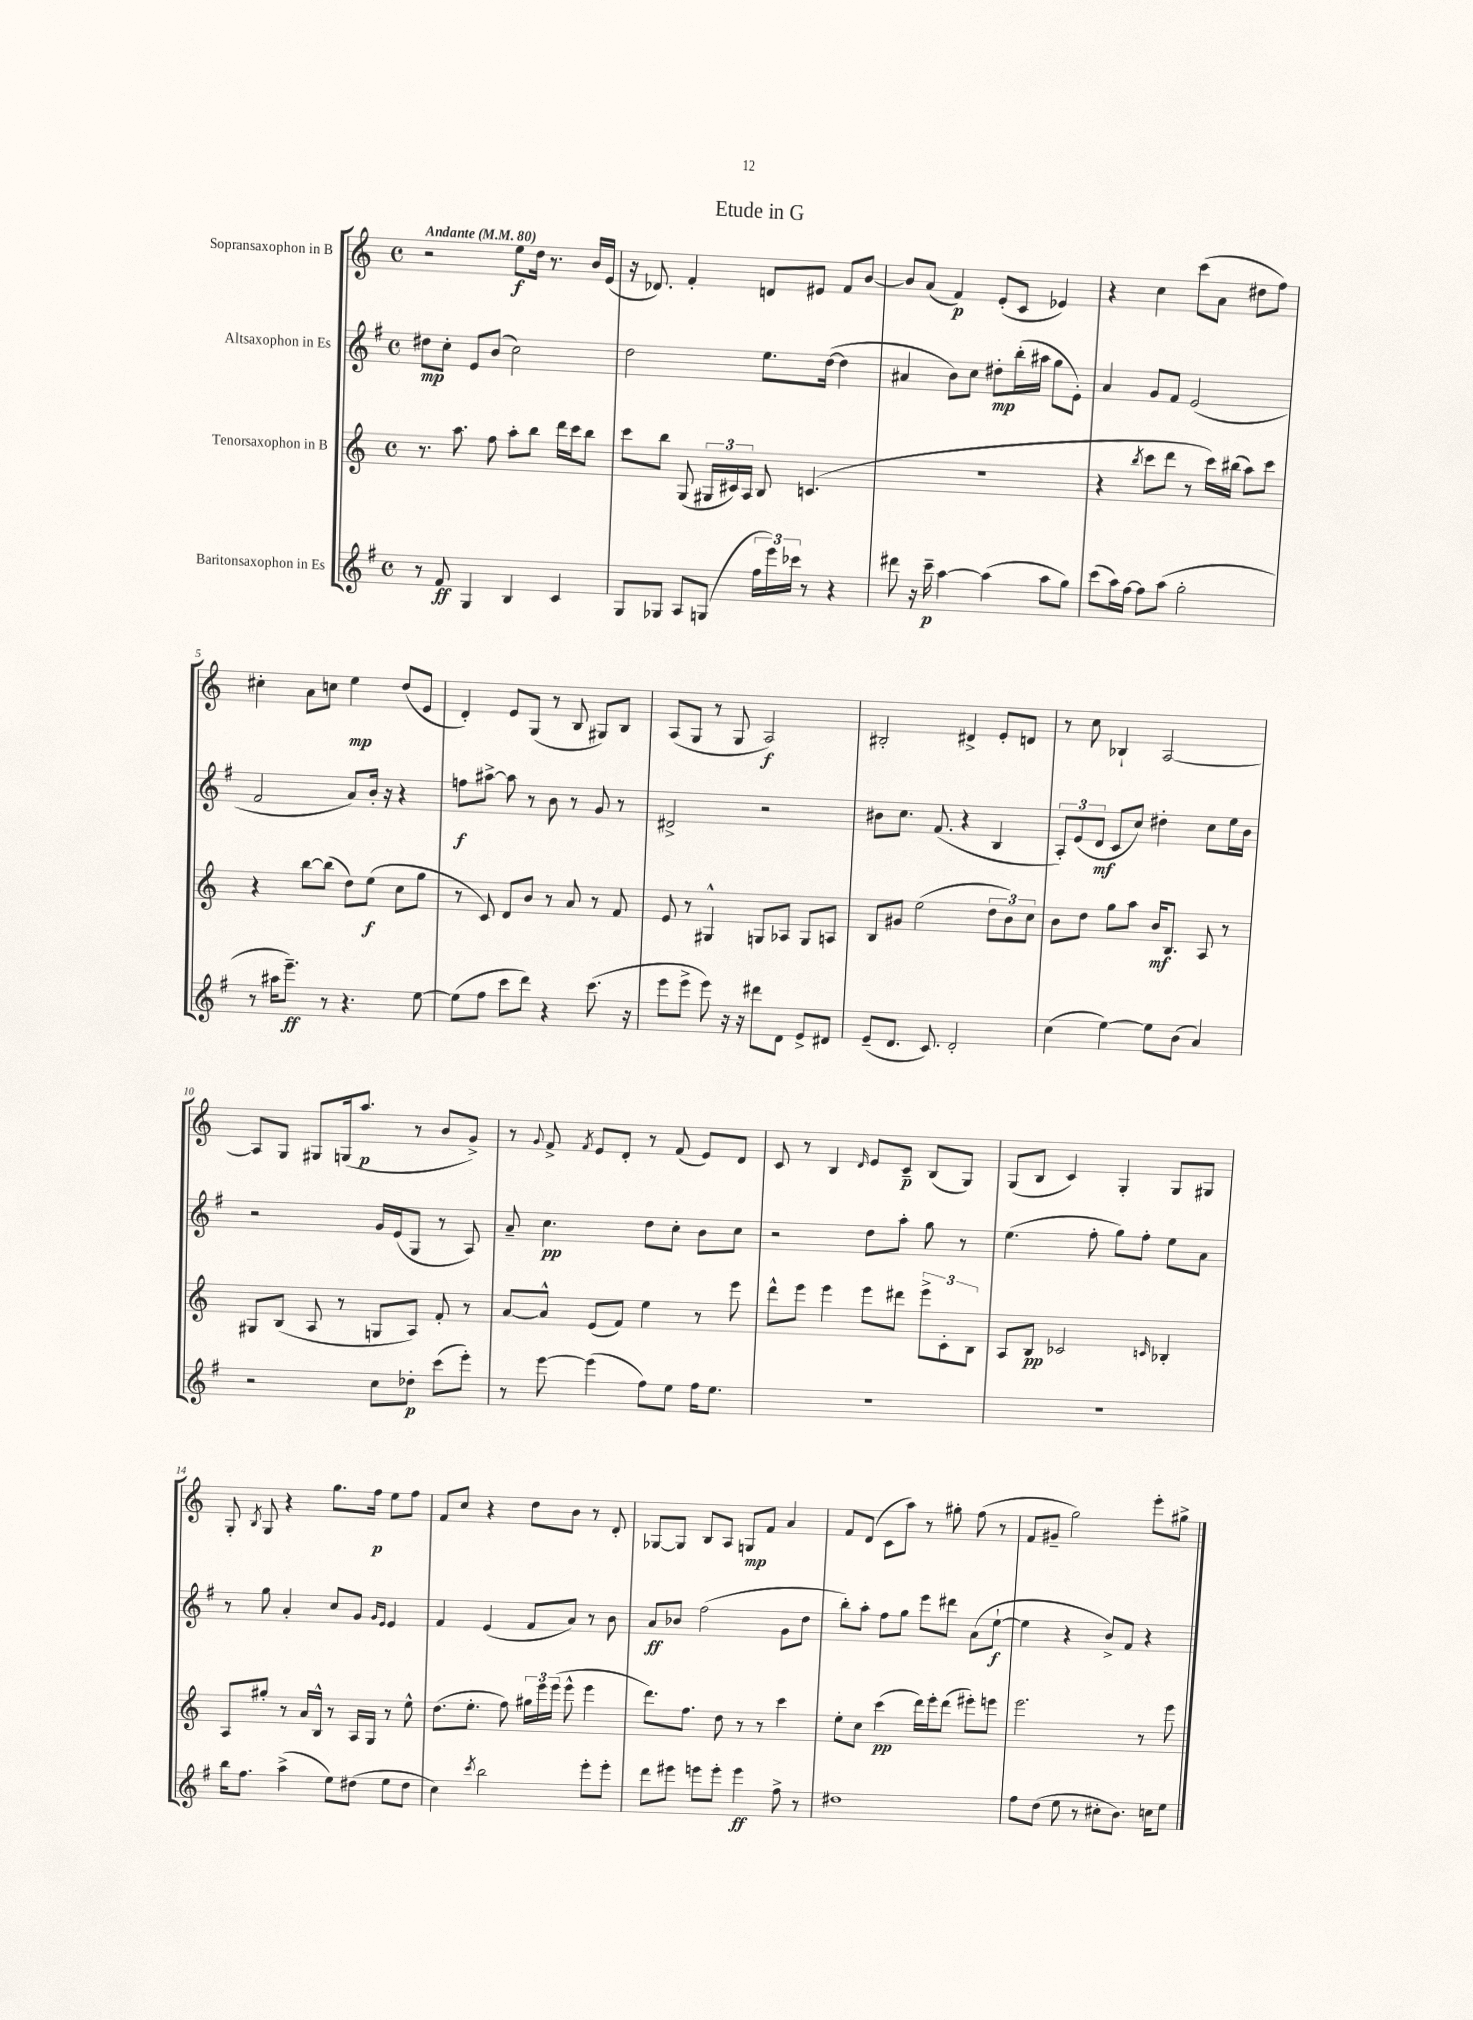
\header { title = "Etude in G" }
<<
\new StaffGroup <<
\new Staff = "s0" \with { instrumentName = "Sopransaxophon in B" } {
    \clef treble \key c \major \defaultTimeSignature \time 4/4 \tempo "Andante" 4 = 80
    \autoBeamOff r2 e''8[\f d''16] r8. b'16[ e'16]( |
    r16 des'8.) f'4-. d'8[ eis'8] f'8[ b'8]~ |
    b'8[ a'8]( f'4\p) e'8[-.( c'8] ees'4) |
    r4 c''4 c'''8[( a'8] dis''8[ f''8]) |
    cis''4-. a'8[ c''8] e''4\mp d''8[( e'8] |
    d'4-.) e'8[ g8]( r8 b8 gis8[) b8] |
    a8[( g8] r8 g8 a2\f) |
    bis2-. dis'4-> e'8[-. d'8] |
    r8 c''8 bes4-! a2~ |
    a8[ g8] gis8[ g16( a''8.]\p r8 b'8[ g'8]->) |
    r8 \appoggiatura { g'8 } f'8-> \acciaccatura { f'8 } e'8[ d'8]-. r8 f'8( e'8[) d'8] |
    c'8 r8 b4 \grace { d'16 } e'8[ c'8]--\p b8[( g8]) |
    g8[( b8] c'4) g4-. g8[ gis8] |
    g8-. \acciaccatura { b8 } g8 r4 g''8.[ f''16]\p e''8[ f''8] |
    f'8[ c''8] r4 d''8[ b'8] r8 d'8-. |
    ges8[~ ges8] b8[ a8] g8[\mp f'8] a'4 |
    f'8[ d'8]( c'8[ a''8]) r8 gis''8-. f''8( r8 |
    f'8[ gis'8]-- g''2) e'''8[-. gis''8]-> \bar "|." |
}
\new Staff = "s1" \with { instrumentName = "Altsaxophon in Es" } {
    \clef treble \key g \major \defaultTimeSignature \time 4/4
    \autoBeamOff dis''8[\mp c''8]-. e'8[ b'8]( c''2) |
    d''2 e''8.[ d''16]~( d''4 |
    ais'4 b'8[) c''8] dis''8[-.\mp b''16-.( ais''16] g''8[ e'8]-.) |
    a'4 g'8[ fis'8] e'2( |
    fis'2 a'8[) b'16]-. r16 r4 |
    f''8[\f ais''8]~-> ais''8 r8 b'8 r8 g'8 r8 |
    dis'2-> r2 |
    bis'8[ c''8.] fis'8.( r4 b4 |
    \tuplet 3/2 { a8[-.) e'8( d'8]\mf } c'8[ c''8]) dis''4-. c''8[ e''16 b'16] |
    r2 g'16[ e'16( g8] r8 a8) |
    a'8-- c''4.\pp d''8[ c''8]-. b'8[ c''8] |
    r2 d''8[ a''8]-. g''8 r8 |
    e''4.( fis''8-. g''8[) fis''8]-. e''8[ a'8] |
    r8 g''8 a'4-. c''8[ g'8] \grace { g'16[ e'16] } e'4 |
    fis'4 e'4( fis'8[ a'8]) r8 b'8 |
    a'8[\ff bes'8] fis''2( g'8[ d''8] |
    b''8[-.) a''8]-. fis''8[ g''8] e'''8[ dis'''8] a'8[( e''8]~-!\f |
    e''4 r4 b'8[->) fis'8] r4 \bar "|." |
}
\new Staff = "s2" \with { instrumentName = "Tenorsaxophon in B" } {
    \clef treble \key c \major \defaultTimeSignature \time 4/4
    \autoBeamOff r8. a''8. f''8 a''8[-. b''8] d'''16[ c'''16 b''8] |
    c'''8[ b''8] g8( \tuplet 3/2 { gis16[ cis'16) a16] } b8 c'4.( |
    r1 |
    r4 \acciaccatura { b''8 } c'''8[ d'''8] r8 c'''16[) bis''16]( a''8[) c'''8] |
    r4 b''8[~ b''8]( d''8[) e''8]\f( c''8[ g''8] |
    r8 c'8) d'8[ b'8] r8 a'8 r8 f'8 |
    e'8 r8 gis4-^ g8[ aes8] g8[ a8] |
    b8[ gis'8] e''2( \tuplet 3/2 { d''8[ b'8) c''8] } |
    b'8[ d''8] g''8[ a''8] b'16[\mf b8.] a8 r8 |
    gis8[ b8]( a8 r8 g8[ a8]) f'8-. r8 |
    a'8[~ a'8]-^ e'8[( f'8]) e''4 r8 e'''8 |
    d'''8[-^ e'''8] e'''4 e'''8[ dis'''8] \tuplet 3/2 { e'''8[-> c'8-. b8] } |
    a8[ b8]\pp ces'2 \grace { c'16 } bes4-. |
    a8[ gis''8]-. r8 a'16[ b16]-^ r8 a16[ g16] r8 e''8-^ |
    d''8.[( e''8.]-. f''8) \tuplet 3/2 { gis''16[ e'''16 e'''16]( } e'''8-^ e'''4 |
    d'''8.[) f''8.] d''8 r8 r8 c'''4 |
    e''8[-. c''8] c'''4\pp( d'''16[) e'''16-. d'''8]( eis'''8[-.) e'''8] |
    e'''2. r8 e'''8 \bar "|." |
}
\new Staff = "s3" \with { instrumentName = "Baritonsaxophon in Es" } {
    \clef treble \key g \major \defaultTimeSignature \time 4/4
    \autoBeamOff r8 fis'8\ff g4 b4 c'4 |
    g8[ ges8] a8[ g8]( \tuplet 3/2 { fis''16[ e'''16) ces'''16] } r8 r4 |
    dis'''8 r16 c'''16--\p a''4~ a''4( a''8[ g''8]) |
    c'''8[( a''16) fis''16]~ fis''8[ a''8]( g''2-. |
    r8 ais''16[ e'''8.]--\ff) r8 r4. e''8~ |
    e''8[( fis''8] c'''8[ d'''8]) r4 c'''8.( r16 |
    e'''8[ e'''8]-> e'''8) r16 r16 dis'''8[ d'8] e'8[-> dis'8] |
    e'8[--( d'8.] c'8.) d'2-. |
    c''4( e''4~) e''8[ b'8]( a'4) |
    r2 c''8[ des''8]-.\p c'''8[( e'''8]-.) |
    r8 e'''8~ e'''4( fis''8[) e''8] fis''16[ e''8.] |
    R1 |
    R1 |
    b''16[ fis''8.] a''4->( e''8[) dis''8]( e''8[ dis''8] |
    c''4) \acciaccatura { c'''8 } b''2 e'''8[-. e'''8]-. |
    d'''8[ eis'''8] e'''8[ e'''8]-. e'''4\ff fis''8-> r8 |
    dis''1 |
    fis''8[ d''8]( e''8 r8 cis''8[-. b'8.]) c''16[ e''8] \bar "|." |
}
>>
>>
